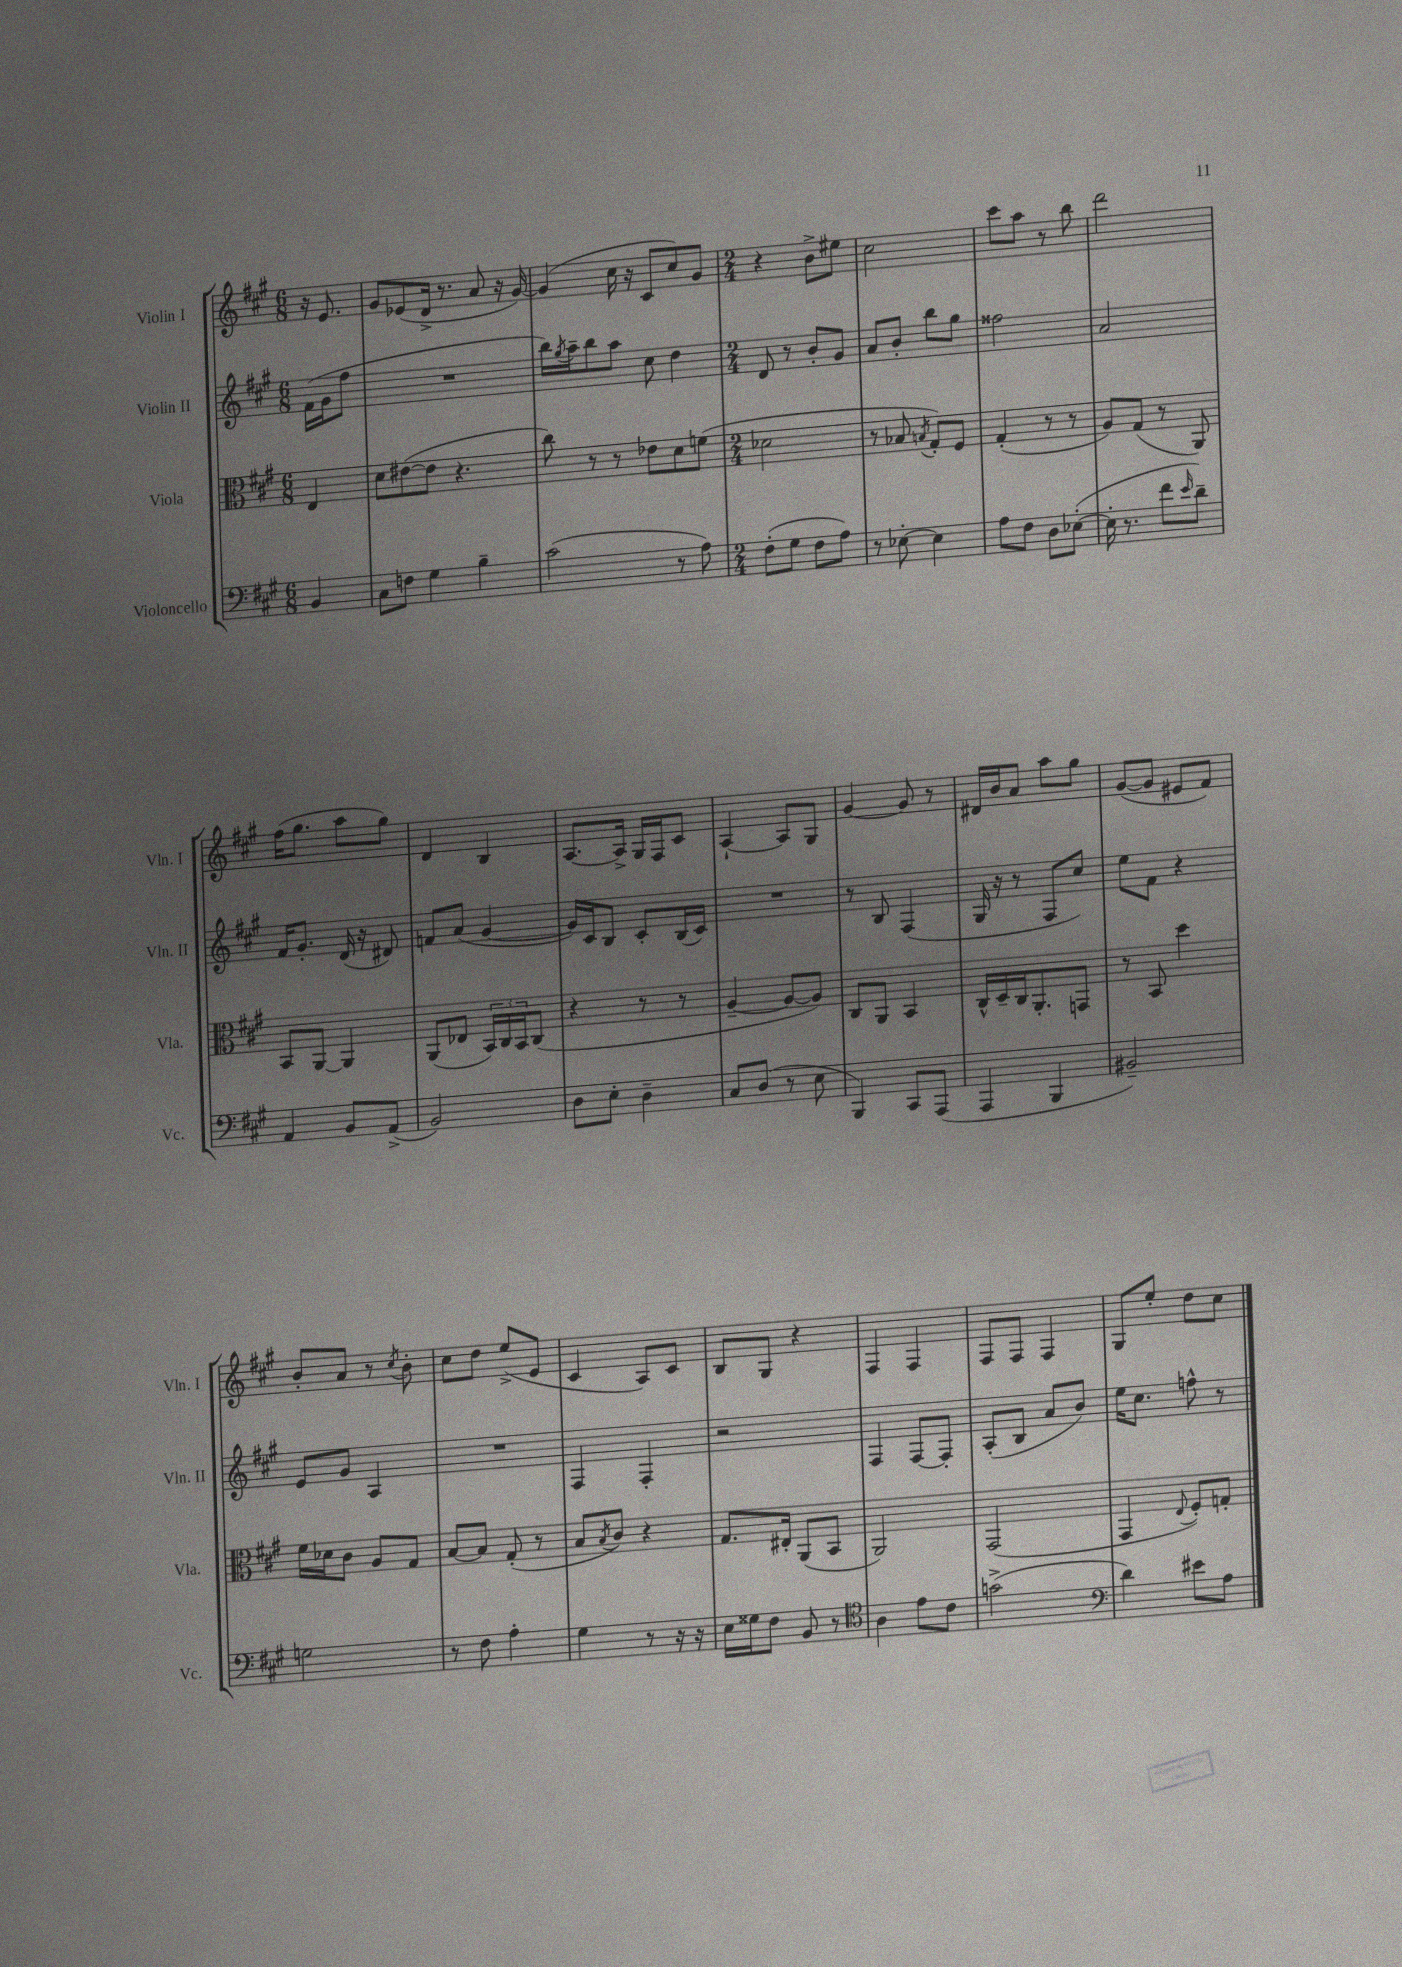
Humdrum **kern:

**kern	**kern	**kern	**kern
*staff4	*staff3	*staff2	*staff1
*clefF4	*clefC3	*clefG2	*clefG2
*k[f#c#g#]	*k[f#c#g#]	*k[f#c#g#]	*k[f#c#g#]
*M6/8	*M6/8	*M6/8	*M6/8
4BB	4E	(16f#	16r
.	.	16g#	8.e
.	.	8ff#	.
=	=	=	=
8C#	8d	2.r	8g#
8F	([8e#	.	(8e-
4G#	8e#]	.	16d^
.	.	.	8.r
.	4.r	.	.
4B~	.	.	8a
.	.	.	16r
.	.	.	[16g#)
=	=	=	=
(2c#	8cc#)	16bb)	(4g#]
.	.	8qgg#	.
.	.	16aa~	.
.	8r	8bb	.
.	8r	8aa	16cc#
.	.	.	16r
.	8e-	8cc#	8c#
8r	8d	4dd	8cc#)
8A)	(8f	.	8g#
=	=	=	=
*M2/4	*M2/4	*M2/4	*M2/4
(8F#'	2d-	8d	4r
8G#	.	8r	.
8F#	.	8b'	8b^
8A)	.	8g#	8ee#
=	=	=	=
8r	8r	8a	2cc#
[8E-'	8B-	8b'	.
.	8qB	.	.
4E-]	8G#')	8bb	.
.	8F#	8gg#	.
=	=	=	=
8A	(4G#'	2ff##	8ccc#
8F#	.	.	8aa
8D	8r	.	8r
([8E-'	8r	.	8bb
=	=	=	=
16E-']	8A)	2a	2ddd
8.r	.	.	.
.	(8G#	.	.
8f#	8r	.	.
16qqe	.	.	.
8d~)	8AA)	.	.
=	=	=	=
4AA	8BB	16f#	(16ff#
.	.	8.g#'	8.gg#
.	[8AA	.	.
8BB	4AA]	(16d	8aa
.	.	16r	.
(8AA^	.	8d#)	8gg#)
=	=	=	=
2BB)	(8AA	8f	4d
.	8E-	(8a	.
.	24BB)	[4g#	4B
.	24C#	.	.
.	24BB	.	.
.	(8C#	.	.
=	=	=	=
8D	4r	16g#])	[8.A
.	.	16c#	.
8E'	.	8B	.
.	.	.	16A^]
4D~	8r	8c#'	16G#
.	.	.	16F#
.	8r	(16B	8c#
.	.	16c#)	.
=	=	=	=
8C#	[4A~	2r	[4A`
(8D	.	.	.
8r	8A_	.	8A]
8E	8A])	.	8G#
=	=	=	=
4BBB)	8C#	8r	[4g#
.	8AA	8B	.
8CC#	4BB	(4F#	8g#]
(8AAA	.	.	8r
=	=	=	=
4AAA	16C#^^	16G#	16d#
.	16D~	16r	16b
.	16C#	8r	8a
.	8.AA'	.	.
4BBB	.	8F#	8aa
.	8GG	8cc#)	8gg#
=	=	=	=
2BB#~)	8r	8ee	([8g#
.	8BB	8f#	8g#]
.	4dd	4r	8e#
.	.	.	8f#)
=	=	=	=
2G	16f#	8e	8b'
.	16d-	.	.
.	8c#	8g#	8a
.	8A	4A	8r
.	.	.	8qcc#
.	8G#	.	8b'
=	=	=	=
8r	[8B	2r	8cc#
8F#	8B]	.	8dd
4A'	(8G#'	.	(8ee^
.	8r	.	8e
=	=	=	=
4G#	8B	4F#	4c#
.	8qB	.	.
.	8c#)	.	.
8r	4r	4F#'	8A)
16r	.	.	8c#
16r	.	.	.
=	=	=	=
16E	8.G#	2r	8B
16G##	.	.	.
8F#	.	.	8G#
.	16E#'	.	.
8BB	(8AA	.	4r
8r	8BB	.	.
=	=	=	=
*clefC4	*	*	*
4A	2AA)	4F#	4F#
8e	.	[8F#	4F#
8c#	.	8F#']	.
=	=	=	=
(2g^	(2GG#	(8A'	8F#
.	.	8B	8F#
.	.	8a	4F#
.	.	8b)	.
=	=	=	=
*clefF4	*	*	*
4d)	4GG#	16ee	8G#
.	.	8.cc#	.
.	.	.	8ee'
.	8qqE	.	.
8e#	8F#')	8ff^^	8dd
8A	8G'	8r	8cc#
==	==	==	==
*-	*-	*-	*-
